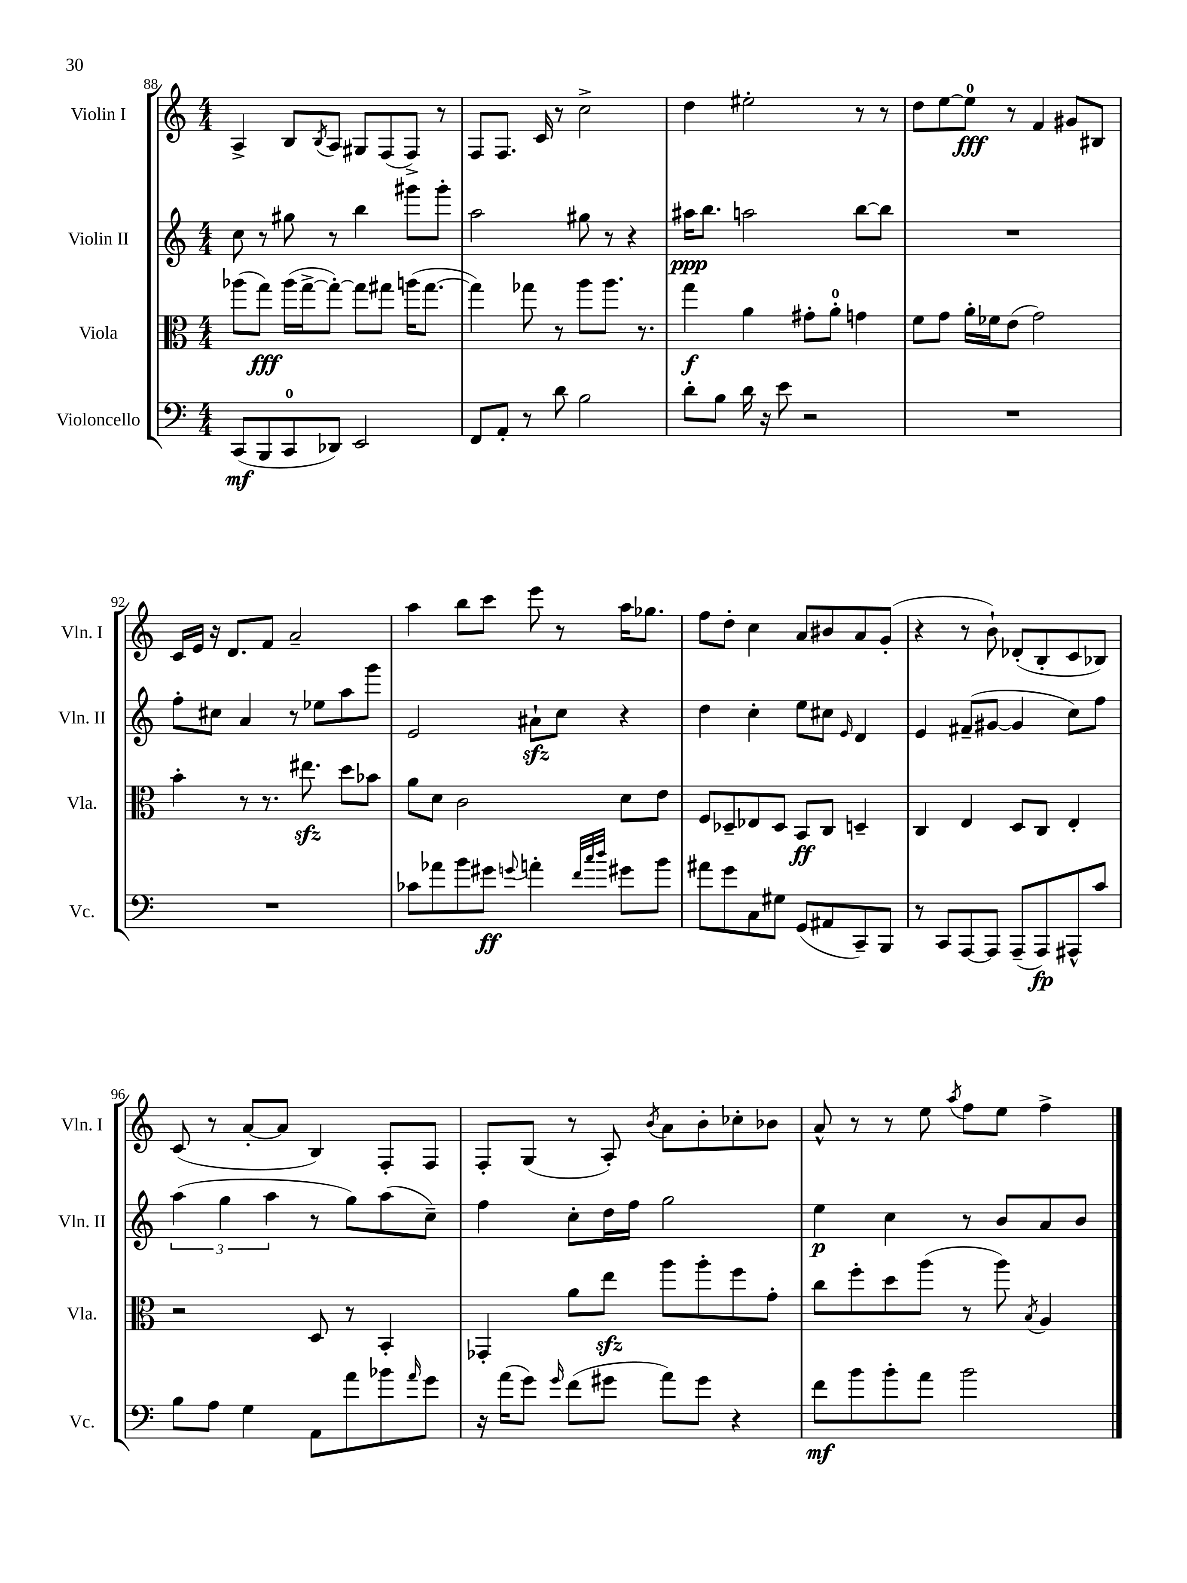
<<
\new StaffGroup <<
\new Staff = "s0" \with { instrumentName = "Violin I" shortInstrumentName = "Vln. I" } {
    \clef treble \key c \major \numericTimeSignature \time 4/4
    a4-> b8 \acciaccatura { b8 } a8 gis8 f8( f8->) r8 |
    f8 f8. c'16 r8 c''2-> |
    d''4 eis''2-. r8 r8 |
    d''8 e''8~ e''8-0\fff r8 f'4 gis'8 bis8 |
    c'16 e'16 r16 d'8. f'8 a'2-- |
    a''4 b''8 c'''8 e'''8 r8 a''16 ges''8. |
    f''8 d''8-. c''4 a'8 bis'8 a'8 g'8-.( |
    r4 r8 b'8-!) des'8-.( b8-. c'8 bes8) |
    c'8( r8 a'8~-. a'8 b4) f8-. f8 |
    f8-. g8( r8 a8-.) \acciaccatura { b'8 } a'8 b'8-. ces''8-. bes'8 |
    a'8-^ r8 r8 e''8 \acciaccatura { a''8 } f''8 e''8 f''4-> \bar "|." |
}
\new Staff = "s1" \with { instrumentName = "Violin II" shortInstrumentName = "Vln. II" } {
    \clef treble \key c \major \numericTimeSignature \time 4/4
    c''8 r8 gis''8 r8 b''4 gis'''8 gis'''8-. |
    a''2 gis''8 r8 r4 |
    ais''16\ppp b''8. a''2 b''8~ b''8 |
    R1 |
    f''8-. cis''8 a'4 r8 ees''8 a''8 g'''8 |
    e'2 ais'8-!\sfz c''8 r4 |
    d''4 c''4-. e''8 cis''8 \grace { e'16 } d'4 |
    e'4 fis'8--( gis'8~ gis'4 c''8) f''8 |
    \tuplet 3/2 { a''4( g''4 a''4 } r8 g''8) a''8( c''8--) |
    f''4 c''8-. d''16 f''16 g''2 |
    e''4\p c''4 r8 b'8 a'8 b'8 \bar "|." |
}
\new Staff = "s2" \with { instrumentName = "Viola" shortInstrumentName = "Vla." } {
    \clef alto \key c \major \numericTimeSignature \time 4/4
    aes''8( g''8\fff) aes''16( g''16~-> g''8~-.) g''8 gis''8 a''16( gis''8.~ |
    gis''4) ges''8 r8 a''8 a''8. r8. |
    g''4\f a'4 gis'8-. a'8-0-. g'4 |
    f'8 g'8 a'16-. fes'16 e'8( g'2) |
    b'4-. r8 r8. eis''8.\sfz d''8 bes'8 |
    a'8 d'8 c'2 d'8 e'8 |
    f8 des8-- ees8 des8 b,8\ff c8 d4-- |
    c4 e4 d8 c8 e4-. |
    r2 d8 r8 b,4-. |
    ges,4-. a'8 e''8\sfz a''8 a''8-. f''8 g'8-. |
    c''8 f''8-. d''8 a''8( r8 a''8) \acciaccatura { b8 } a4 \bar "|." |
}
\new Staff = "s3" \with { instrumentName = "Violoncello" shortInstrumentName = "Vc." } {
    \clef bass \key c \major \numericTimeSignature \time 4/4
    c,8\mf( b,,8 c,8-0 des,8) e,2 |
    f,8 a,8-. r8 d'8 b2 |
    d'8-. b8 d'16 r16 e'8 r2 |
    R1 |
    R1 |
    ces'8 aes'8 b'8 gis'8\ff \appoggiatura { g'8 } a'4-. \grace { f'32 c''32 d''32 } gis'8 b'8 |
    ais'8 g'8 c8 gis8 g,8( ais,8 c,8--) b,,8 |
    r8 c,8 a,,8~ a,,8 a,,8--( a,,8\fp) ais,,8-^ c'8 |
    b8 a8 g4 a,8 a'8 bes'8 \grace { a'16 } g'8 |
    r16 a'16( g'8) \grace { g'16 } f'8( gis'8 a'8) gis'8 r4 |
    f'8\mf b'8 b'8-. a'8 b'2 \bar "|." |
}
>>
>>
\layout { \context { \Score currentBarNumber = #88 } }
